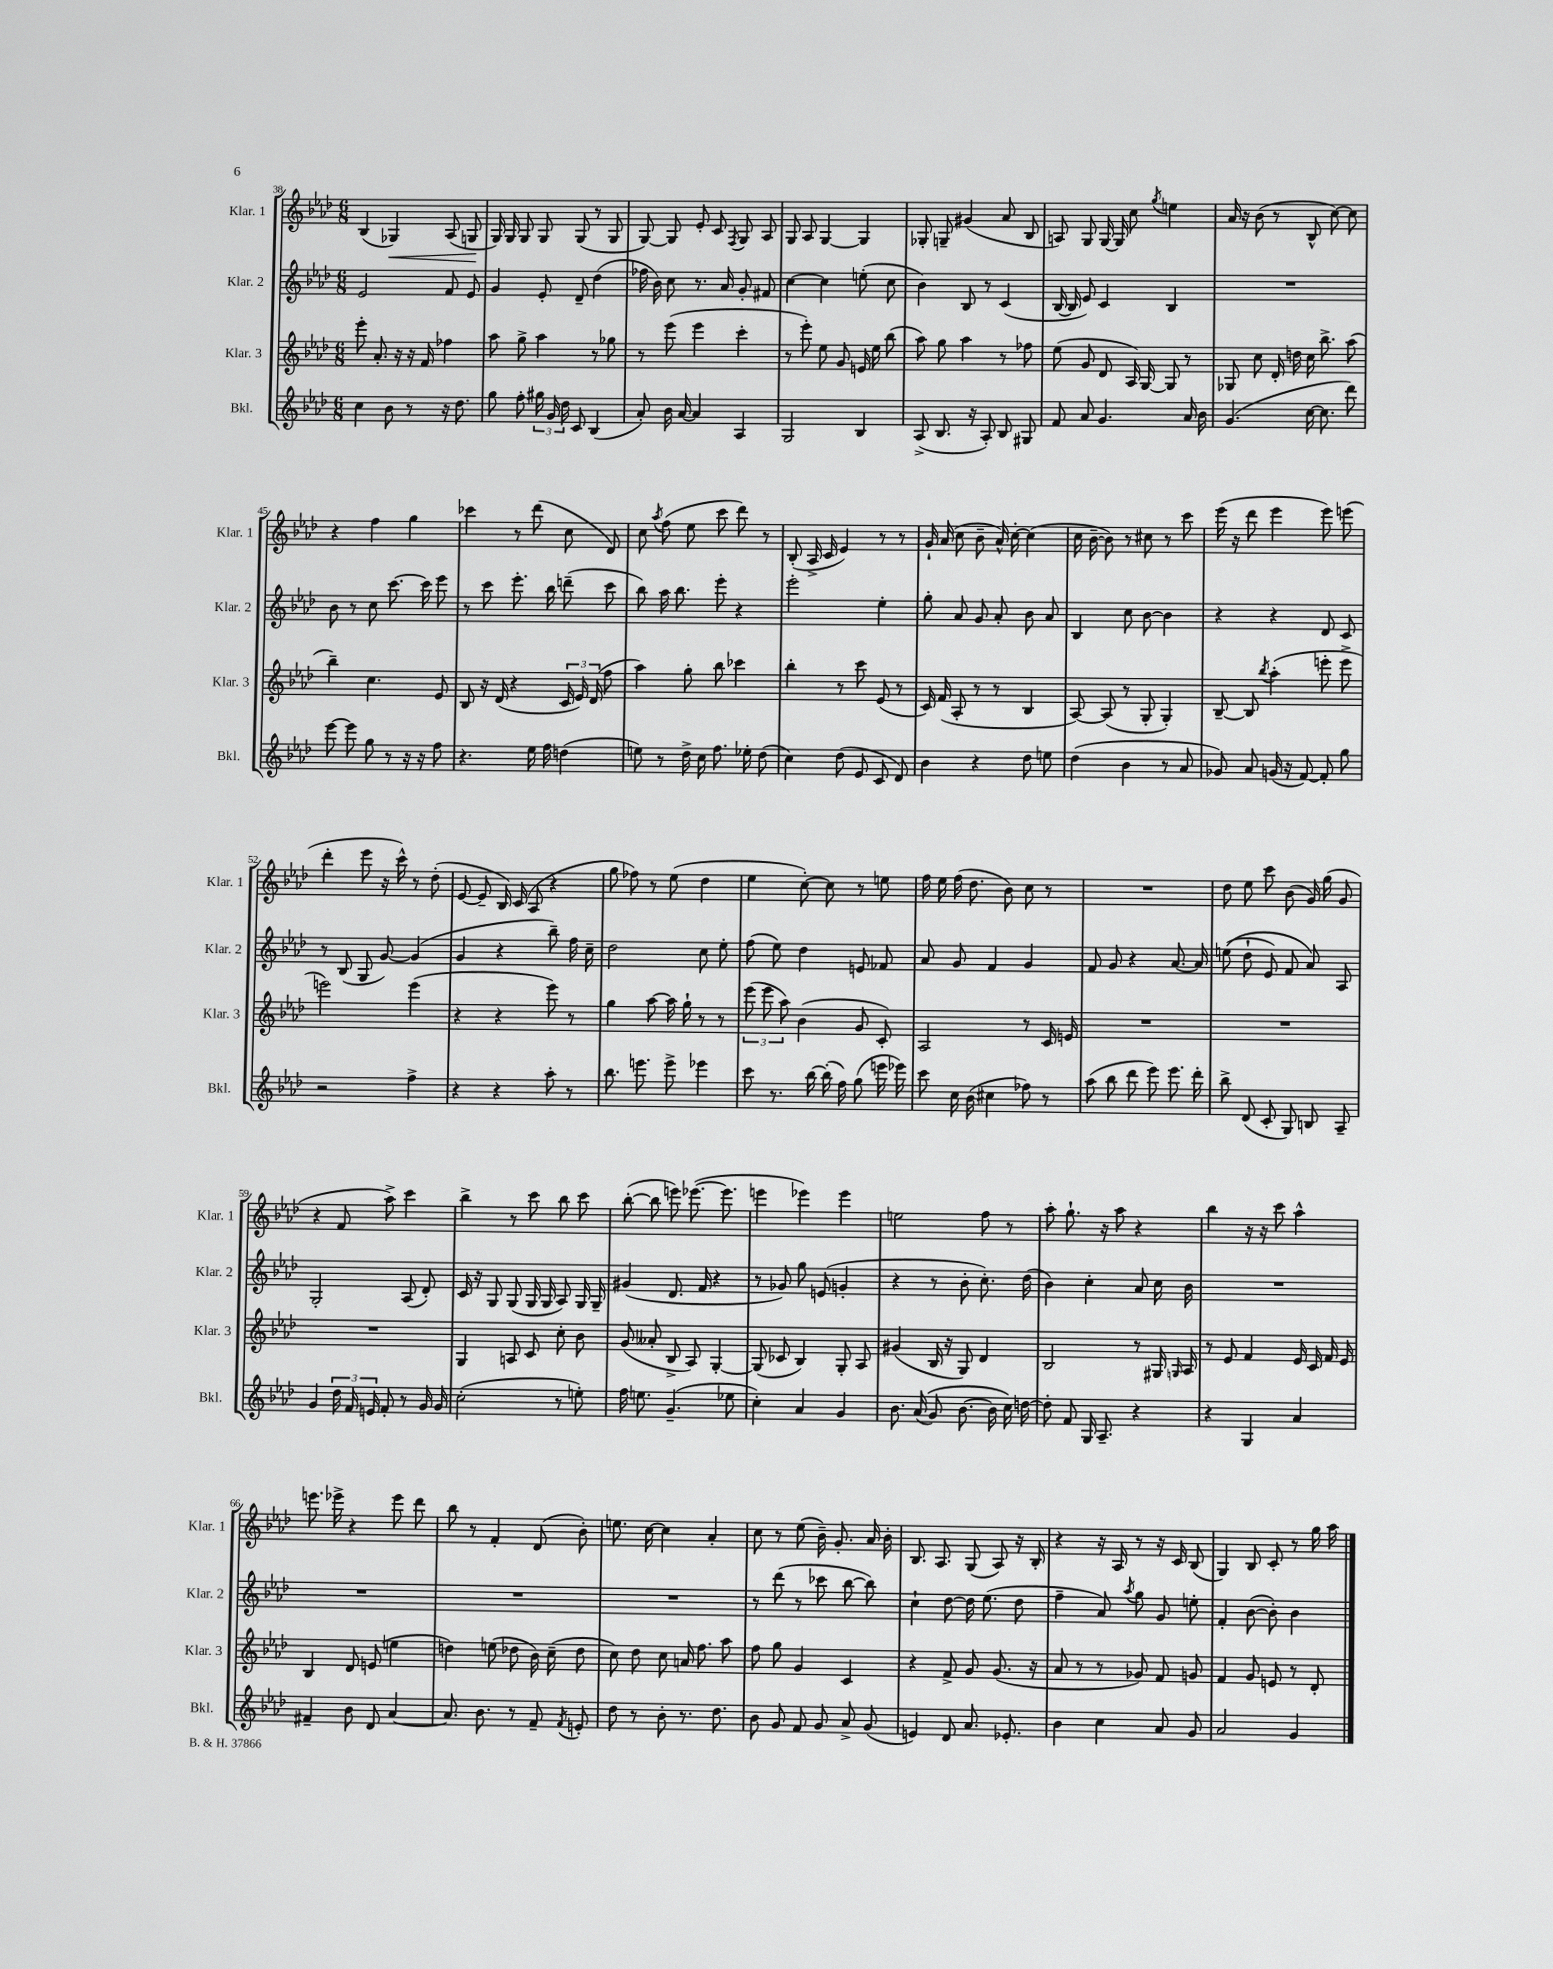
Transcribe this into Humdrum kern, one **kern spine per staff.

**kern	**kern	**kern	**kern
*staff4	*staff3	*staff2	*staff1
*clefG2	*clefG2	*clefG2	*clefG2
*k[b-e-a-d-]	*k[b-e-a-d-]	*k[b-e-a-d-]	*k[b-e-a-d-]
*M6/8	*M6/8	*M6/8	*M6/8
4cc	8eee-'	2e-	(4B-
.	8.a-'	.	.
8b-	.	.	4G-)
.	16r	.	.
8r	16r	.	.
.	16f	.	.
16r	4ff-	8f	(8A-
8.dd-	.	.	.
.	.	8e-	8G
=	=	=	=
8gg	8aa-	4g	16G)
.	.	.	16G
8ff'	8gg^	.	8G
24gg#	4aa-	8e-'	8G
24g	.	.	.
24dd-	.	.	.
8c	.	8d-~	(8G
(4B-	8r	(4dd-	8r
.	8gg-	.	8G
=	=	=	=
8a-')	8r	16ff-	[8G)
.	.	16b-)	.
16b-	(8eee-	8cc	8G]
[16a-	.	.	.
4a-]	4eee-	8.r	8e-'
.	.	.	8c
.	.	16a-	.
.	.	.	8qF
4A-	4ccc'	8g'	8G
.	.	8f#	8A-
=	=	=	=
2G	8r	[4cc	8G
.	8eee-')	.	8A-
.	8ee-	4cc]	[4G
.	8g	.	.
4B-	16e	(8ee'	4G]
.	16ee-	.	.
.	(8bb-	8cc	.
=	=	=	=
(8A-^	8aa-)	4b-)	8G-'
8.B-	8gg	.	8G~
.	4aa-	8B-	(4g#
16r	.	.	.
8A-')	.	8r	.
8B-	8r	(4c	8a-
8G#	8ff-	.	8B-
=	=	=	=
8f	(8ee-	[16B-	8A)
.	.	16B-]	.
8a-	8g	8e-)	8G
4.g	8d-	4c	[16G
.	.	.	16G]
.	16A-)	.	8cc
.	[16G	.	.
.	.	.	8qgg
.	8G]	4B-	4ee
16a-	8r	.	.
16b-	.	.	.
=	=	=	=
(4.g	8G-	2.r	16a-
.	.	.	16r
.	8cc	.	(8b-
.	16d-'	.	8r
.	16dd	.	.
[16cc	16cc	.	8B-^^
8.cc]	8.bb-^	.	.
.	.	.	[8cc)
8ddd-)	(8aa-	.	8cc]
=	=	=	=
[8eee-	4bb-~)	8b-	4r
8eee-]	.	8r	.
8gg	4.cc	8cc	4ff
8r	.	[8.ccc	.
16r	.	.	4gg
16r	.	16ccc]	.
8ff	8e-	8eee-	.
=	=	=	=
4.r	8B-	8r	4ccc-
.	16r	8ccc	.
.	(16d-	.	.
.	4r	8.eee-'	8r
16ee-	.	.	(8ddd-
16ff	.	16bb-	.
(4dd	24c	(8ddd~	8cc
.	24e-)	.	.
.	(24d-	.	.
.	8ff	8ccc	8d-)
=	=	=	=
8ee)	4aa-)	8bb-)	8cc
.	.	.	8qaa-
8r	.	16aa-	(8ff
.	.	8.bb-	.
16dd-^	8gg'	.	8ee-
16cc	.	.	.
8.ff	8bb-	8eee-'	8ccc
.	4ccc-	4r	8ddd-)
16ee-'	.	.	.
(8dd-	.	.	8r
=	=	=	=
4cc)	4bb-'	2eee-'	(8B-'
.	.	.	16A-^
.	.	.	16c
(8dd-	8r	.	4e-)
8e-	8ccc	.	.
8c	(8e-	4ee-'	8r
8d-)	8r	.	8r
=	=	=	=
4b-	16c)	8gg'	16g`
.	(16f	.	(16a-
.	8A-'	8a-	8cc
4r	8r	8g	8b-~
.	8r	8a-'	16a-^^)
.	.	.	[16cc'
8dd-	4B-	8b-	(4cc]
8ee	.	8a-	.
=	=	=	=
(4dd-	[8A-)	4B-	16cc
.	.	.	[16b-~
.	(8A-]	.	8b-])
4b-	8r	8cc	8r
.	8G'	[8b-	8cc#
8r	4G')	4b-]	8r
8a-	.	.	8ccc
=	=	=	=
8g-)	[8B-~	4r	(16eee-
.	.	.	16r
8a-	8B-]	.	8ddd-
.	8qbb-	.	.
(16g	(4aa-'	4r	4eee-
16r	.	.	.
[8f)	.	.	.
8f']	8eee'	8d-	8eee-)
8gg	8eee^	8c	(8eee
=	=	=	=
2r	2eee)	8r	4ddd-'
.	.	(8B-	.
.	.	8G	8eee-
.	.	[8g)	16r
.	.	.	16ccc^^)
4ff^	(4eee	(4g]	8r
.	.	.	(8dd-'
=	=	=	=
4r	4r	4g	[8e-
.	.	.	8e-~]
4r	4r	4r	16B-)
.	.	.	(16c
.	.	.	8A-
8aa-'	8eee-)	8bb-~)	4r
8r	8r	16ff	.
.	.	16cc~	.
=	=	=	=
8.bb-	4gg	2dd-	8gg
.	.	.	8ff-)
8.eee	.	.	.
.	[8aa-	.	8r
8eee^	16aa-]	.	(8ee-
.	16gg`	.	.
4eee-	8r	8cc	4dd-
.	8r	8ee-'	.
=	=	=	=
8ccc	(12eee-	(8ff	4ee-
.	12eee-	.	.
8.r	.	8ee-)	.
.	12aa-)	.	.
.	(4b-	4dd-	[8cc')
[16bb-	.	.	.
(16bb-']	.	.	8cc]
16ff)	.	.	.
(8gg	8g	8e	8r
16eee	8c')	8f-	8ee
16eee-)	.	.	.
=	=	=	=
8ccc	2A-	8a-	16ff
.	.	.	16ee-
16cc	.	8g	(16ff
(16b-	.	.	8.dd-
4cc#	.	4f	.
.	.	.	8b-)
8ff-)	8r	4g	8cc
8r	16c	.	8r
.	16e	.	.
=	=	=	=
(8aa-	2.r	8f	2.r
8bb-	.	8g	.
8ddd-	.	4r	.
8eee-)	.	.	.
8.eee-	.	[8.a-	.
16ddd-'	.	16a-]	.
=	=	=	=
8bb-^	2.r	&((8ee	8dd-
(8d-	.	8dd-`	8ee-
8c'	.	8e-)	8ccc
8G)	.	8f	(8b-
8B	.	8a-&)	16g)
.	.	.	(16gg
8A-~	.	8A-	8g
=	=	=	=
4g	2.r	2G'	4r
24dd-	.	.	8f
24f	.	.	.
24e	.	.	.
8f'	.	.	8aa-^)
8r	.	(8A-	4ccc
16g	.	8d-')	.
16g	.	.	.
=	=	=	=
(2cc'	4G	16c	4bb-^
.	.	16r	.
.	.	8G	.
.	8A	(8G	8r
.	8c	16G	8ccc
.	.	16G	.
8r	8cc'	8A-)	8bb-
8ee')	8b-	16G	8ccc
.	.	16G~	.
=	=	=	=
16ff	(8g	(4g#	([8bb-'
8.ee	.	.	.
.	8a--'	.	8bb-]
(4.g~	8B-^	8.d-	8eee)
.	8A-)	.	([8.eee-
.	.	16f	.
.	[4G'	4r	.
.	.	.	8.eee-]
8ee-	.	.	.
=	=	=	=
4cc')	(8G]	8r	4eee
.	8c-	8g-)	.
4a-	4B-)	8gg	4eee-)
.	.	(8e	.
4g	8G'	4g'	4eee-
.	8A-	.	.
=	=	=	=
8.b-	(4g#	4r	2ee
&((16a-	.	.	.
8g)	16B-	8r	.
.	16r	.	.
[8.b-	8G)	8b-'	.
.	4d-	8.cc')	8ff
16b-]	.	.	.
16cc&)	.	.	8r
[16dd	.	(16dd-	.
=	=	=	=
8dd']	2B-	4b-)	8aa-'
8f	.	.	8.gg`
16G	.	4cc'	.
8.A-~	.	.	16r
.	.	.	8aa-
4r	8r	8a-	4r
.	16G#	16cc	.
.	16qqG	.	.
.	16A-	16b-	.
=	=	=	=
4r	8r	2.r	4bb-
.	8e-	.	.
4G	4f	.	16r
.	.	.	16r
.	.	.	8ccc
4a-	16e-	.	4aa-^^
.	16c	.	.
.	16f	.	.
.	16e-	.	.
=	=	=	=
4f#~	4B-	2.r	8.eee
.	.	.	16eee-^
8b-	8d-	.	4r
8d-	(8e	.	.
[4a-	4ee	.	8eee-
.	.	.	8ddd-
=	=	=	=
8.a-]	4dd)	2.r	8bb-
.	.	.	8r
8.b-	.	.	.
.	(8ee	.	4f'
8r	8dd-	.	.
8f~	16b-)	.	(8d-
.	(16cc~	.	.
8qf	.	.	.
8e'	8dd-	.	8b-')
=	=	=	=
8dd-	8cc)	2.r	8.ee
8r	8dd-	.	.
.	.	.	[16cc
8b-'	8cc	.	4cc]
8.r	16a	.	.
.	8.ff	.	.
.	.	.	4a-'
8.dd-	.	.	.
.	8aa-	.	.
=	=	=	=
8b-	8ff	8r	8cc
8g	8gg	(8ddd-	8r
8f	4g	8r	(8ee-
8g	.	8ccc-	16b-~)
.	.	.	8.g'
8a-^	4c	[8bb-	.
(8g	.	8bb-])	16a-
.	.	.	16b-'
=	=	=	=
4e)	4r	4cc`	8.B-
.	.	.	8.A-
8d-	8f^	[8dd-	.
8.a-	8g	16dd-]	(8G
.	.	(8.ee-	.
.	(8.g	.	8A-)
8.e-'	.	.	.
.	.	8dd-	16r
.	16r	.	16B-'
=	=	=	=
4b-	8a-	4ff~	4r
.	8r	.	.
4cc	8r	8a-)	16r
.	.	.	16A-
.	.	8qaa-	.
.	8g-)	8gg	8r
8a-	8f	8g	16r
.	.	.	16c
8g	8g	8ee'	(8B-
=	=	=	=
2a-	4f	4f'	4G)
.	8g	([8b-	8B-
.	8e	8b-'])	8c'
4g	8r	4b-	8r
.	8d-'	.	16gg
.	.	.	16aa-
==	==	==	==
*-	*-	*-	*-
